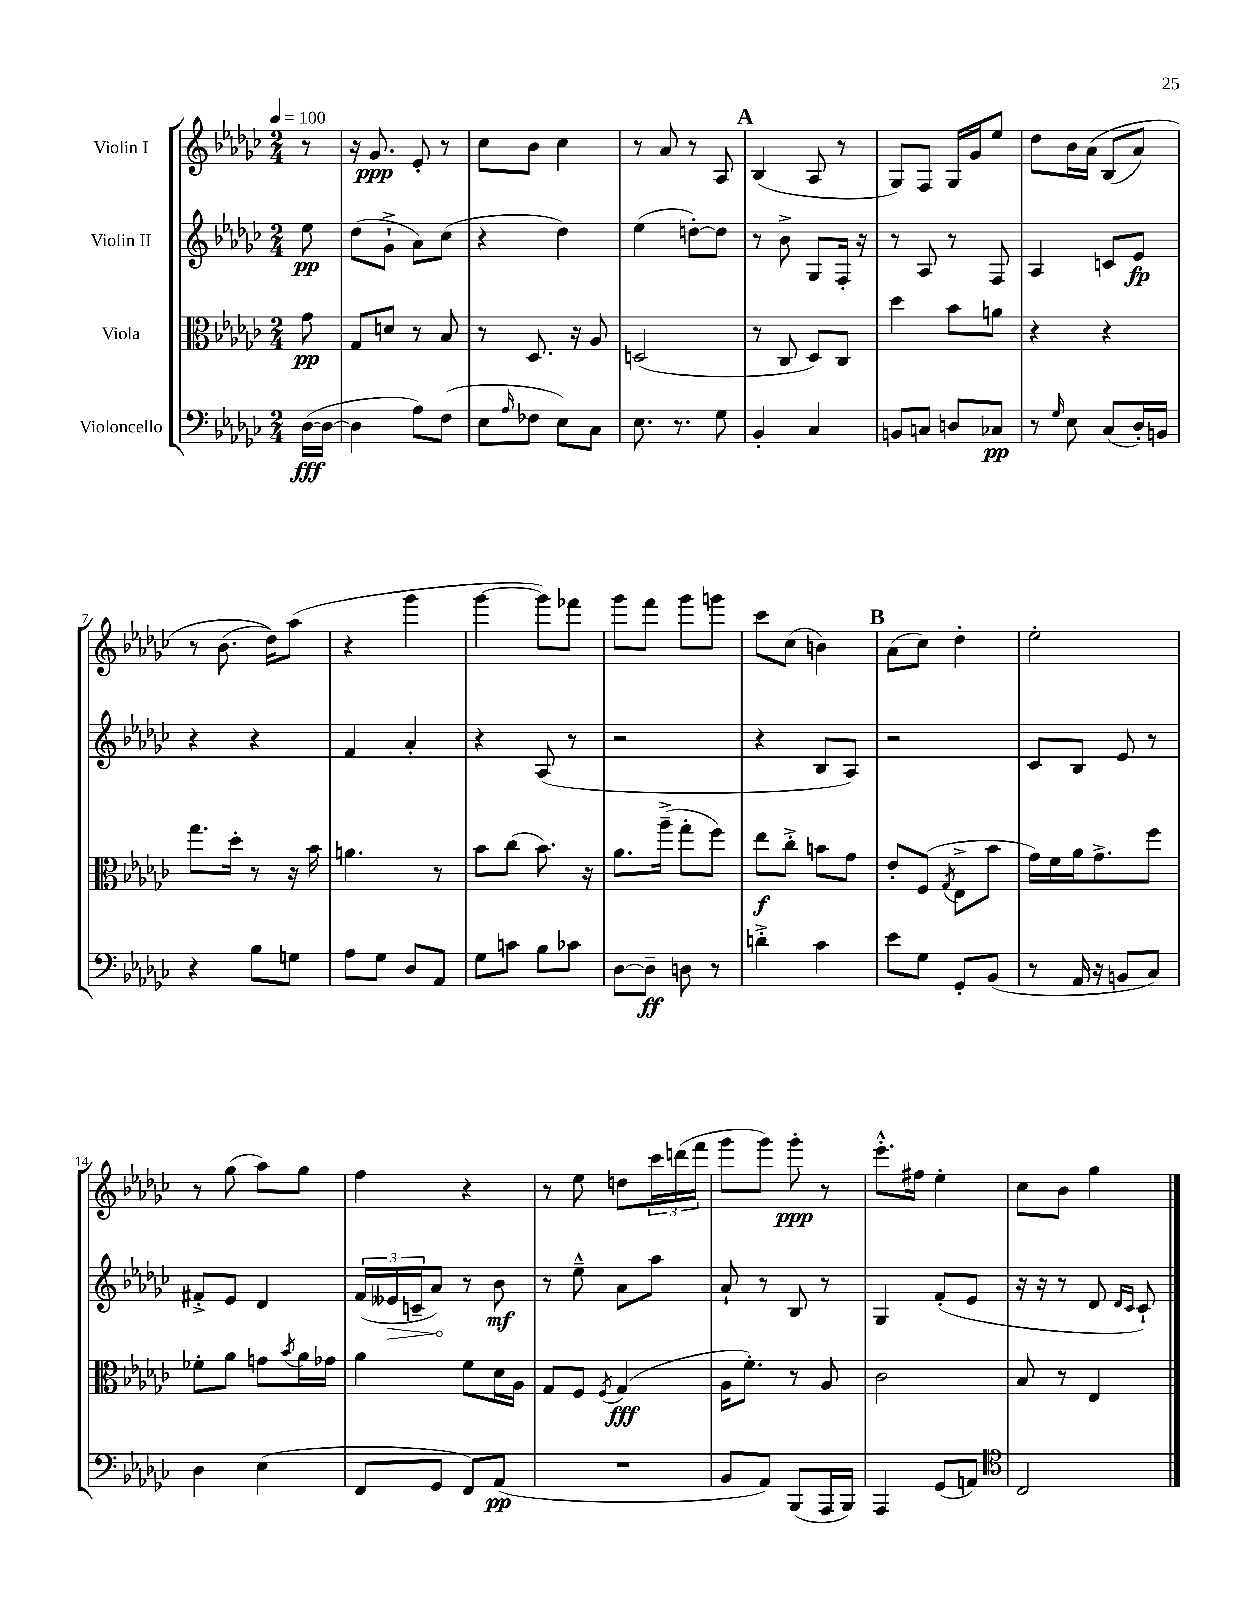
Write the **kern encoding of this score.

**kern	**kern	**kern	**kern
*staff4	*staff3	*staff2	*staff1
*clefF4	*clefC3	*clefG2	*clefG2
*k[b-e-a-d-g-c-]	*k[b-e-a-d-g-c-]	*k[b-e-a-d-g-c-]	*k[b-e-a-d-g-c-]
*M2/4	*M2/4	*M2/4	*M2/4
*MM100	*MM100	*MM100	*MM100
([16D-	8g-	8ee-	8r
16D-_	.	.	.
=	=	=	=
4D-]	8G-	(8dd-	16r
.	.	.	8.g-
.	8d	8g-`^	.
8A-)	8r	8a-)	8e-'
(8F	8B-	(8cc-	8r
=	=	=	=
8E-	8r	4r	8cc-
16qqA-	.	.	.
8F-	8.D-	.	8b-
8E-)	.	4dd-)	4cc-
.	16r	.	.
8C-	8A-	.	.
=	=	=	=
8.E-	(2D	(4ee-	8r
.	.	.	8a-
8.r	.	.	.
.	.	[8dd')	8r
8G-	.	8dd]	8A-
=	=	=	=
4BB-'	8r	8r	(4B-
.	8C-	8b-^	.
4C-	8D-)	8G-	8A-
.	8C-	16F'	8r
.	.	16r	.
=	=	=	=
8BB	4dd-	8r	8G-)
8C	.	8A-	8F
8D	8b-	8r	16G-
.	.	.	16g-
8C-	8a	8F	8ee-
=	=	=	=
8r	4r	4A-	8dd-
16qqG-	.	.	.
8E-	.	.	16b-
.	.	.	&(16a-
(8C-	4r	8c	(8B-
16D-')	.	8e-	8a-)
16BB	.	.	.
=	=	=	=
4r	8.gg-	4r	8r
.	.	.	(8.b-
.	16dd-'	.	.
8B-	8r	4r	.
.	.	.	16dd-)&)
8G	16r	.	(8aa-
.	16b-	.	.
=	=	=	=
8A-	4.a	4f	4r
8G-	.	.	.
8D-	.	4a-'	4ggg-
8AA-	8r	.	.
=	=	=	=
8G-	8b-	4r	[4ggg-
8c	(8cc-	.	.
8B-	8.b-)	(8A-	8ggg-])
8c-	.	8r	8fff-
.	16r	.	.
=	=	=	=
[8D-	8.a-	2r	8ggg-
8D-~]	.	.	8fff
.	(16aa-~^	.	.
8D	8gg-'	.	8ggg-
8r	8ff)	.	8ggg
=	=	=	=
4d'^	8ee-	4r	8ccc-
.	8cc-'^	.	(8cc-
4c-	8b	8B-	4b)
.	8g-	8A-)	.
=	=	=	=
8e-	8e-'	2r	(8a-
8G-	(8F	.	8cc-)
.	8qG-	.	.
8GG-'	8E-^	.	4dd-'
(8BB-	8b-	.	.
=	=	=	=
8r	16g-)	8c-	2ee-'
.	16f	.	.
16AA-	16a-	8B-	.
16r	8.g-^	.	.
8BB	.	8e-	.
8C-)	8ff	8r	.
=	=	=	=
4D-	8f-'	8f#'^	8r
.	8a-	8e-	(8gg-
(4E-	8g	4d-	8aa-)
.	8qb-	.	.
.	16a-	.	8gg-
.	16g-	.	.
=	=	=	=
8FF	4a-	(24f	4ff
.	.	24e--	.
.	.	24c~	.
8GG-	.	8a-)	.
8FF)	8f	8r	4r
(8AA-	16d-	8b-	.
.	16A-	.	.
=	=	=	=
2r	8G-	8r	8r
.	8F	8ee-~^^	8ee-
.	8qF	.	.
.	(4G-	8a-	8dd
.	.	8aa-	24ccc-
.	.	.	(24ddd
.	.	.	24fff
=	=	=	=
8BB-	16A-	8a-`	8ggg-
.	8.f')	.	.
8AA-)	.	8r	8ggg-)
(8BBB-	8r	8B-	8ggg-'
16AAA-	8A-	8r	8r
16BBB-)	.	.	.
=	=	=	=
4AAA-	2c-	4G-	8.eee-'^^
.	.	.	16ff#
(8GG-	.	(8f'	4ee-'
8AA)	.	8e-	.
=	=	=	=
*clefC4	*	*	*
2C-	8B-	16r	8cc-
.	.	16r	.
.	8r	8r	8b-
.	4E-	8d-	4gg-
.	.	16qqd-	.
.	.	16qqc-	.
.	.	8c-`)	.
==	==	==	==
*-	*-	*-	*-
